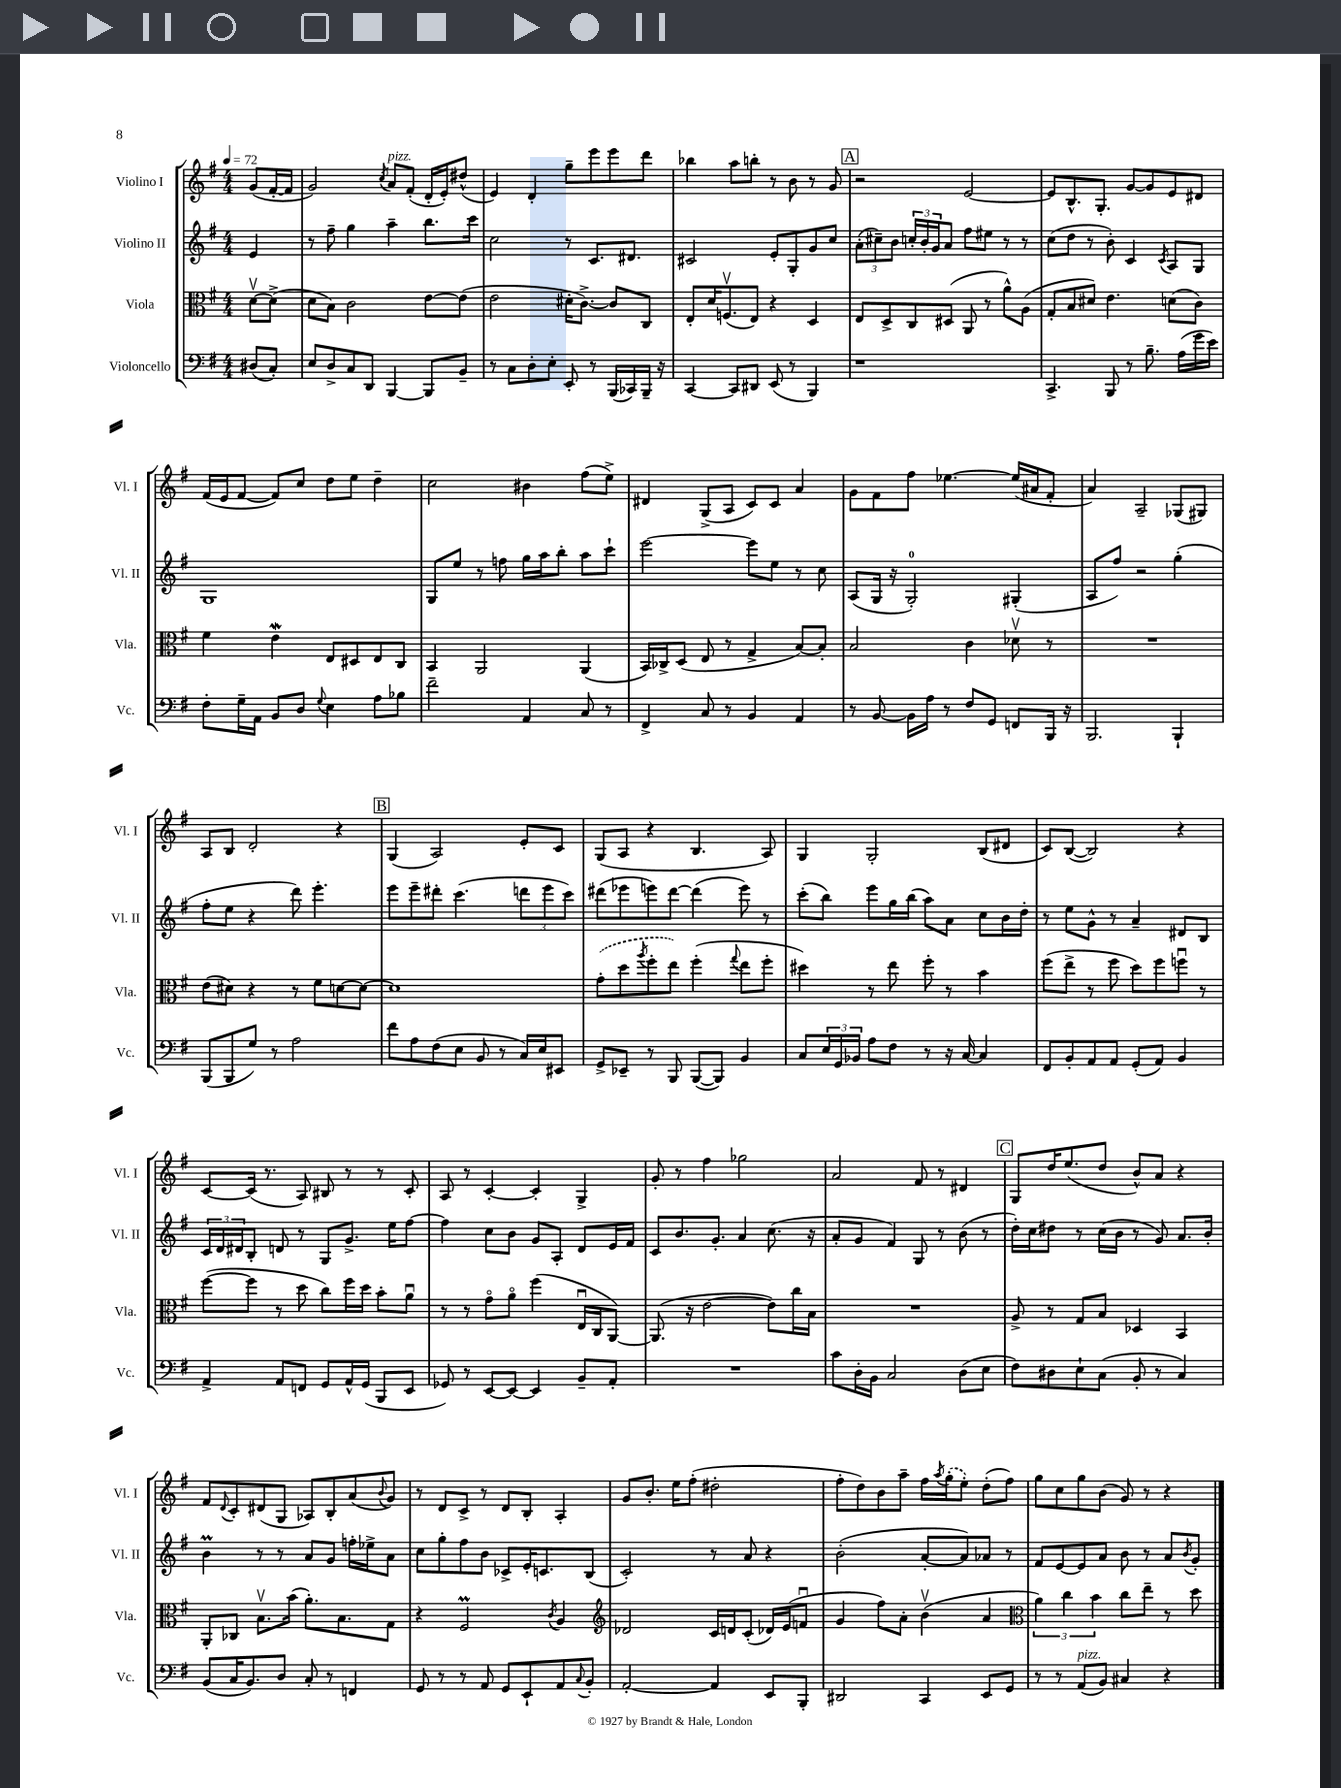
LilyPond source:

<<
\new StaffGroup <<
\new Staff = "s0" \with { instrumentName = "Violino I" shortInstrumentName = "Vl. I" } {
    \clef treble \key g \major \numericTimeSignature \time 4/4 \partial 4 \tempo 4 = 72
    g'8( fis'16~-. fis'16 |
    g'2) \acciaccatura { c''8 } a'8^\markup { \italic "pizz." } fis'8-.( d'16-. e'16-.) dis''8-^( |
    e'4) d'4-. g''8-- e'''8 e'''8 d'''8 |
    bes''4 a''8 b''8-. r8 b'8 r8 g'8 |
    \mark \markup { \box "A" } r2 e'2~ |
    e'8 b8.-^ g8.-. g'8~ g'8 e'8 dis'8 |
    fis'16( e'16 fis'8~ fis'8) c''8 d''8 e''8 d''4-- |
    c''2 bis'4 fis''8( e''8->) |
    dis'4 g8->( a8 c'8) c'8 a'4 |
    g'8 fis'8 fis''8 ees''4.~ ees''16( ais'16 fis'8-. |
    a'4) a2-- ges8( gis8) |
    a8 b8 d'2-. r4 |
    \mark \markup { \box "B" } g4( a2) e'8-. c'8 |
    g8( a8 r4 b4. a8) |
    g4 g2-. b8( dis'8 |
    c'8) b8~( b2) r4 |
    c'8~ c'16( r8. a8) bis8 r8 r8 c'8-. |
    a8 r8 c'4~-. c'4-. g4-> |
    g'8-. r8 fis''4 ges''2 |
    a'2 fis'8 r8 dis'4 |
    \mark \markup { \box "C" } g8 d''16 e''8.( d''8 b'8-^) a'8 r4 |
    fis'8 \appoggiatura { d'8 } c'8-. dis'8( g8 aes8) b8-. a'8( \appoggiatura { b'8 } g'8) |
    r8 d'8 c'8-> r8 d'8 b8-. a4-. |
    g'8 b'8.-. e''16 fis''8-.( dis''2-. |
    fis''8-. d''8) b'8 a''8-- fis''16 \acciaccatura { a''8 } \once \slurDashed g''16-.( e''8-.) d''8-.( fis''8) |
    g''8 c''8 g''8 b'8( g'8) r8 r4 \bar "|." |
}
\new Staff = "s1" \with { instrumentName = "Violino II" shortInstrumentName = "Vl. II" } {
    \clef treble \key g \major \numericTimeSignature \time 4/4 \partial 4
    e'4 |
    r8 fis''8-- g''4 a''4-- b''8. c'''16 |
    c''2 r8 c'8. dis'8. |
    cis'2 e'8-. g8-. g'8 c''8 |
    \mark \markup { \box "A" } \tuplet 3/2 { a'8-.( cis''8--) b'8 } \tuplet 3/2 { c''16-. b'16-. g'16 } a'8 fis''8 eis''8 r8 r8 |
    c''8( d''8 r8 b'8-.) c'4 \acciaccatura { c'8 } a8 g8 |
    g1 |
    g8 e''8 r8 f''8 g''16 a''16 b''8-. a''8 c'''8-! |
    e'''2~ e'''8 e''8 r8 c''8 |
    a8( g16 r16 g2-0-.) gis4-.( |
    a8 fis''8) r2 g''4-.( |
    fis''8-. e''8 r4 d'''8) e'''4.-. |
    \mark \markup { \box "B" } e'''8 e'''8-- dis'''8-. c'''4.( \tuplet 3/2 { d'''8 e'''8 c'''8) } |
    dis'''8( ees'''8 e'''8) dis'''8~ dis'''4( e'''8) r8 |
    c'''8-.( b''8) e'''8 g''16 b''16( a''8) a'8 c''8 b'16 d''16-. |
    r8 e''8 g'8-^ r8 a'4-- dis'8 b8 |
    \tuplet 3/2 { c'16 d'16 dis'16 } b8-. d'8 r8 g8 g'8.-> e''16 fis''8~ |
    fis''4 c''8 b'8 g'8 a8-. d'8 e'16 fis'16 |
    c'8 b'8. g'8.-. a'4 c''8.( r16 |
    a'8-. g'8 fis'4) g8 r8 b'8( r8 |
    \mark \markup { \box "C" } d''16-.) c''16 dis''8 r8 c''16( b'16 r8 g'8) a'8. b'16-. |
    b'4\prall r8 r8 a'8 g'8 f''16-. ees''16-> a'8 |
    c''8 g''8-. fis''8 b'8 ces'8-> e'16-. c'8. b8( |
    c'2-.) r8 a'8 r4 |
    b'2-.( a'8~-. a'8) aes'8 r8 |
    fis'8 e'8~ e'8 a'8 b'8 r8 a'8 \acciaccatura { b'8 } g'8-. \bar "|." |
}
\new Staff = "s2" \with { instrumentName = "Viola" shortInstrumentName = "Vla." } {
    \clef alto \key g \major \numericTimeSignature \time 4/4 \partial 4
    d'8~\upbow d'8->( |
    d'8 b8) c'2 e'8~ e'8( |
    e'2 dis'16-. c'8.~->) c'8 c8 |
    e8-. d'16 f8.\upbow( e8) r4 d4 |
    \mark \markup { \box "A" } e8 d8-> c8 dis8( a,8 r8 a'8-^) a8( |
    g8-. b8 dis'8) e'4. d'8( c'8) |
    fis'4 e'4\mordent e8 dis8 e8 c8 |
    b,4 a,2 a,4( |
    b,16) ces16-> d8( e8 r8 g4-> b8~) b8-. |
    b2 c'4 des'8\upbow r8 |
    R1 |
    e'8( dis'8) r4 r8 fis'8 d'8~ d'8~ |
    \mark \markup { \box "B" } d'1 |
    \once \slurDashed g'8-.( d''8 \acciaccatura { a''8 } fis''8-. e''8) fis''4-.( \appoggiatura { g''8 } e''8 fis''8-. |
    dis''4) r8 e''8 fis''8-. r8 b'4 |
    fis''8( e''8-> r8 fis''8 d''8) fis''8 f''8\downbow r8 |
    fis''8~( fis''8 r8 d''8 c''8) fis''16 d''16 b'8-. a'8\downbow |
    r8 r8 g'8\flageolet a'8\flageolet fis''4( e16\downbow c16 a,8~) |
    a,8.( r16 e'2~ e'8) c''16 b16 |
    R1 |
    \mark \markup { \box "C" } a8-> r8 g8 b8 des4 b,4 |
    a,8-. ces8 b8.\upbow b'16( a'8.-.) b8. g8 |
    r4 fis2\prall \acciaccatura { c'8 } a4 |
    \clef treble des'2 c'16 d'16 c'8-.( des'16) e'16( f'8\downbow |
    g'4 fis''8) a'8-. b'4\upbow( a'4 |
    \clef alto \tuplet 3/2 { a'4) c''4 b'4 } c''8 e''8-- r8 d''8 \bar "|." |
}
\new Staff = "s3" \with { instrumentName = "Violoncello" shortInstrumentName = "Vc." } {
    \clef bass \key g \major \numericTimeSignature \time 4/4 \partial 4
    dis8( c8-.) |
    e8 d8-> c8 d,8 b,,4~ b,,8 b,8-- |
    r8 c8 d8-. e8-. e,8-. r8 b,,16( ces,16) b,,16-- r16 |
    c,4~ c,8 dis,8 e,8( r8 b,,4) |
    \mark \markup { \box "A" } r1 |
    c,4.-> b,,8 r8 b8.-- a16( g'16 e'16) |
    fis8-. g16-- a,16 b,8 d8 \appoggiatura { g8 } e4 a8 bes8 |
    fis'2-- a,4 c8 r8 |
    fis,4-> c8 r8 b,4 a,4 |
    r8 b,8~ b,16 a16 r8 fis8 g,8 f,8 b,,16 r16 |
    b,,2. b,,4-! |
    b,,8( b,,8 g8) r8 a2 |
    \mark \markup { \box "B" } fis'8 a8 fis8( e8 b,8 r8 c16) e16 eis,8 |
    g,8-> ees,8-- r8 b,,8 b,,8~( b,,8) b,4 |
    c8 \tuplet 3/2 { e16 g,16 bes,16 } a8 fis8 r8 r16 c16~ c4 |
    fis,8 b,8-. a,8 a,8 g,8-.( a,8) b,4 |
    a,4-> a,8 f,8 g,8 a,16-^ g,16( b,,8 e,8 |
    ges,8) r8 e,8~ e,8~ e,4 b,8-- a,8-. |
    R1 |
    c'8 d16-. b,16 c2 d8( e8 |
    \mark \markup { \box "C" } fis8) dis8 e8-! c8( b,8-. r8 c4) |
    b,8( c16 b,8.) d8 c8-. r8 f,4 |
    g,8 r8 r8 a,8 g,8 e,8-! a,8 \appoggiatura { c8 } b,8-. |
    a,2~-. a,4 e,8 b,,8-. |
    dis,2 c,4 e,8 g,8 |
    r8 r8 a,8^\markup { \italic "pizz." }( b,8) cis4 r4 \bar "|." |
}
>>
>>
\layout { \context { \Score \remove "Bar_number_engraver" } }
